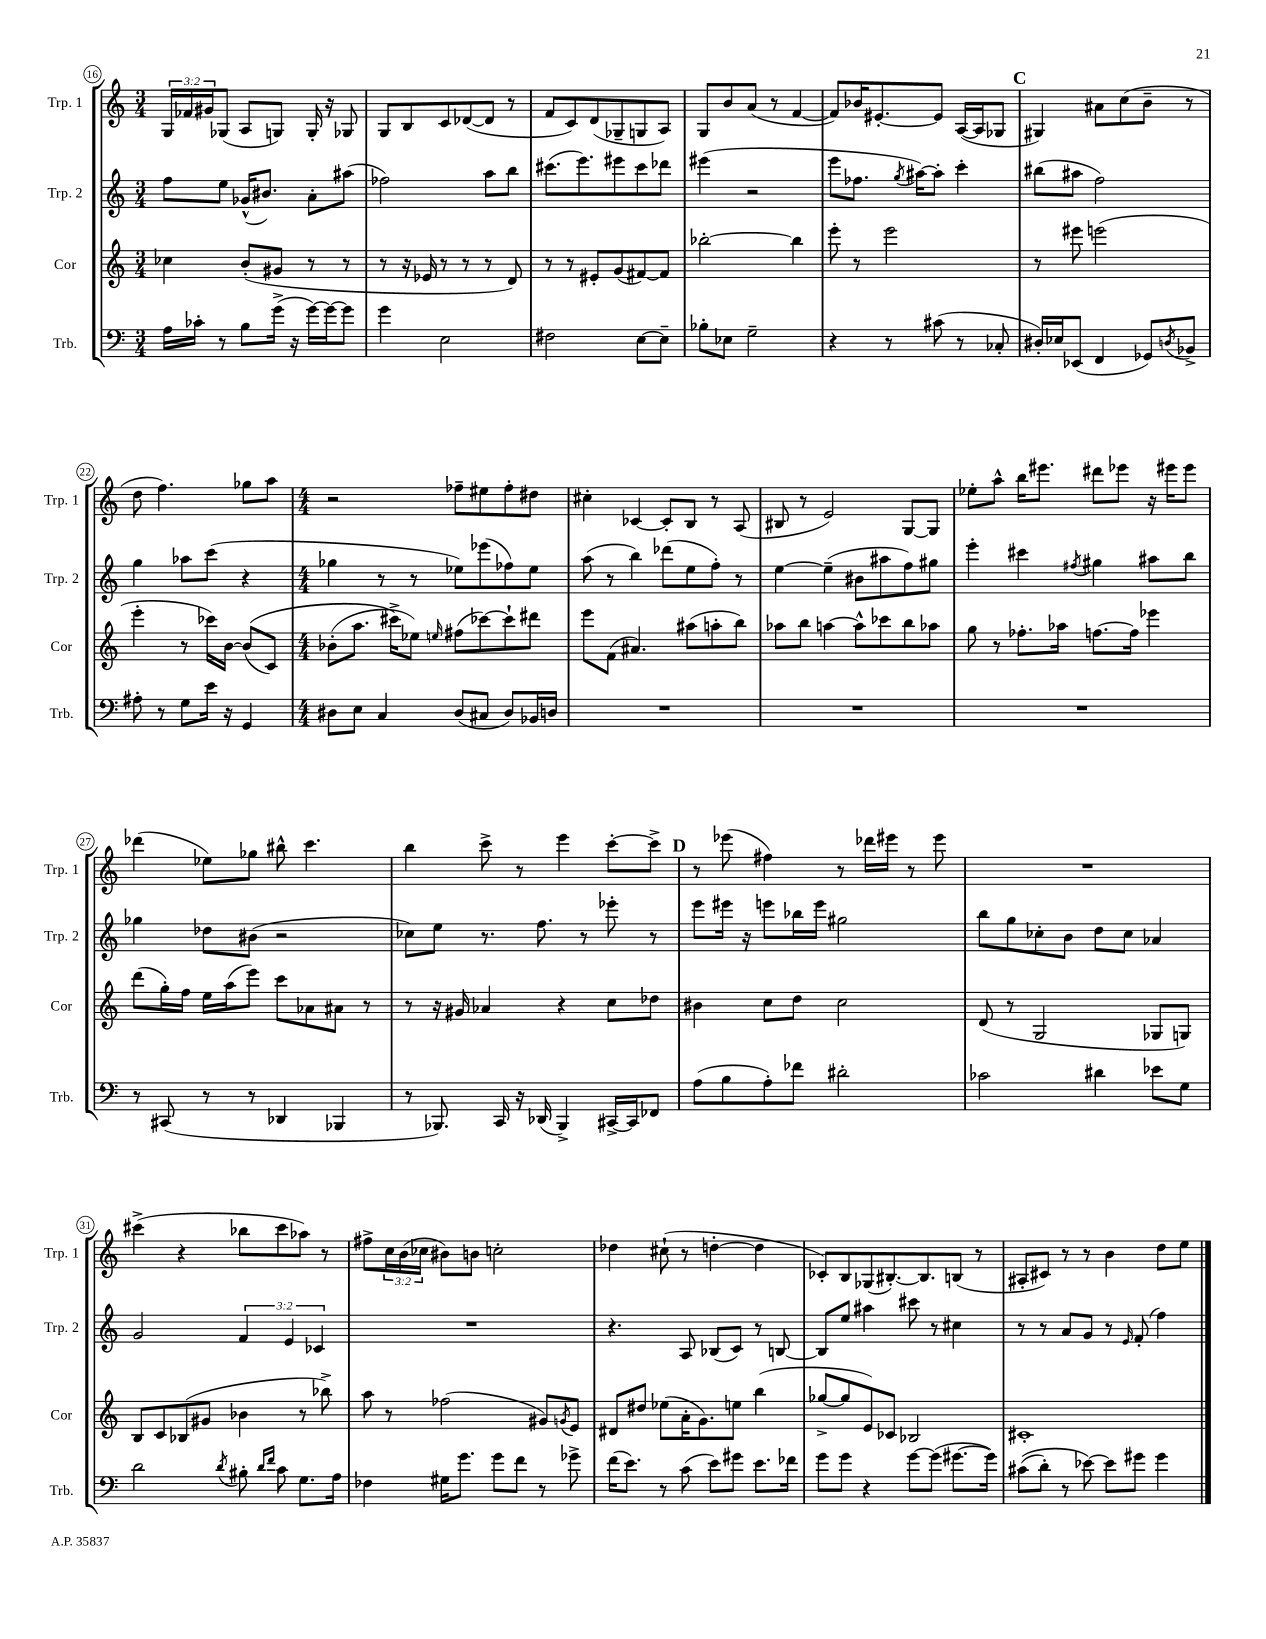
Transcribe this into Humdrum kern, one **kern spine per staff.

**kern	**kern	**kern	**kern
*staff4	*staff3	*staff2	*staff1
*clefF4	*clefG2	*clefG2	*clefG2
*k[]	*k[]	*k[]	*k[]
*M3/4	*M3/4	*M3/4	*M3/4
16A	4cc-	8ff	24G
.	.	.	24f-
16c-'	.	.	.
.	.	.	24g#
8r	.	8ee	(8G-
8B	(8b'	(16g-^^	8A
.	.	8.b#)	.
(16g^	8g#	.	8G)
16r	.	.	.
[16g)	8r	8a'	16G'
16g_	.	.	16r
8g]	8r	(8aa#	8G-
=	=	=	=
4g	8r	2ff-)	8G
.	16r	.	8B
.	16e-	.	.
2E	8r	.	8c
.	8r	.	([8d-
.	8r	8aa	8d-]
.	8d)	8bb	8r
=	=	=	=
2F#	8r	(8.ccc#	8f
.	8r	.	8c)
.	.	8.eee)	.
.	8e#'	.	(8d
.	(8g	8eee#	8G-~
[8E	[8f#)	8ccc#	8G
8E~]	8f#]	8ddd-	8A)
=	=	=	=
8B-'	[2bb-'	(4eee#	8G
8E-	.	.	8b
2G~	.	2r	(8a
.	.	.	8r
.	4bb-]	.	[4f
=	=	=	=
4r	8eee'	8eee	8f])
.	8r	8.ff-	16b-
.	.	.	[8.e#'
8r	2eee	.	.
.	.	8qgg	.
.	.	[16aa#)	.
(8c#	.	8aa#']	8e#]
8r	.	4ccc'	([16A
.	.	.	16A]
8C-'	.	.	8G-
=	=	=	=
16D#')	8r	(8bb#	4G#)
16E-	.	.	.
(8EE-	8eee#	8aa#	.
4FF	(2eee	2ff)	8a#
.	.	.	(8cc
8GG-)	.	.	8b~
8qD	.	.	.
8BB-^	.	.	8r
=	=	=	=
8A#'	4eee'	4gg	8dd
8r	.	.	4.ff)
8G	8r	8aa-	.
16e	16ccc-)	(8ccc	.
16r	[16b	.	.
4GG	&((8b]	4r	8gg-
.	8c)	.	8aa
=	=	=	=
*M4/4	*M4/4	*M4/4	*M4/4
8D#	(8b-'	4gg-	2r
8E	8.aa	.	.
4C	.	8r	.
.	16ccc#^&)	.	.
.	8ee-)	8r	.
.	16qqee	.	.
(8D#	(8ff#	8ee-)	8ff-~
8C#	[8ccc-)	(8eee-	8ee#
8D#)	8ccc-`]	8ff-)	8ff-'
16BB-	8ddd#	8ee-	8dd#
16D	.	.	.
=	=	=	=
1r	8eee	(8aa	4cc#'
.	(8f	8r	.
.	4.a#)	4bb)	[4c-
.	.	(8ddd-	8c-']
.	(8aa#	8ee	8B
.	8aa'	8ff')	8r
.	8bb)	8r	(8A
=	=	=	=
1r	8aa-	[4ee	8B#
.	8bb	.	8r
.	[4aa	(4ee~]	2e)
.	8aa^^]	8b#	.
.	8ccc-	8aa#	.
.	8bb	8ff)	[8G
.	8aa-	8gg#	8G]
=	=	=	=
1r	8gg	4eee'	8ee-'
.	8r	.	8aa^^
.	8.ff-'	4ccc#	16bb
.	.	.	8.eee#
.	16aa-	.	.
.	.	8qff#	.
.	[8.ff	4gg#	8ddd#
.	.	.	8eee-
.	16ff]	.	.
.	4eee-	8aa#	16r
.	.	.	16eee#
.	.	8bb	8eee#
=	=	=	=
8r	(8ddd	4gg-	(4ddd-
(8CC#	16gg')	.	.
.	16ff	.	.
8r	16ee	8dd-	8ee-)
.	(16aa	.	.
8r	8eee)	(8b#	8gg-
4DD-	8ccc	2r	8bb#^^
.	8a-	.	4.ccc
4BBB-	8a#	.	.
.	8r	.	.
=	=	=	=
8r	8r	8cc-)	4bb
8.BBB-)	16r	8ee	.
.	16g#	.	.
.	4a-	8.r	8ccc^
16CC	.	.	.
16r	.	.	8r
(16DD-	.	8.ff	.
4BBB-^)	4r	.	4eee
.	.	8r	.
[16CC#^	8cc	8eee-'	[8ccc'
16CC#]	.	.	.
8FF-	8dd-	8r	8ccc^]
=	=	=	=
(8A	4b#	8eee	8r
8B	.	16eee#	(8eee-
.	.	16r	.
8A')	8cc	8eee	4ff#)
8f-	8dd	16bb-	.
.	.	16eee	.
2d#'	2cc	2gg#	8r
.	.	.	16ddd-
.	.	.	16eee#
.	.	.	8r
.	.	.	8eee#
=	=	=	=
2c-	(8d	8bb	1r
.	8r	8gg	.
.	2G	8cc-'	.
.	.	8b	.
4d#	.	8dd	.
.	.	8cc-	.
8e-	8G-	4a-	.
8G	8G)	.	.
=	=	=	=
2d	8B	2g	(4ccc#^
.	8c	.	.
.	(8B-	.	4r
.	8g#	.	.
8qd	.	.	.
8B#'	4b-	6f	8bb-
16qqd	.	.	.
16qqf	.	.	.
8c	.	.	8ccc#
.	.	6e	.
8.G	8r	.	8aa-)
.	.	6c-	.
.	8bb-^)	.	8r
16A	.	.	.
=	=	=	=
4F-	8aa	1r	8ff#^
.	8r	.	24cc
.	.	.	(24b
.	.	.	24cc-
16G#	(2ff-	.	8b#)
8.g	.	.	.
.	.	.	8b
8g	.	.	2cc'
8f	.	.	.
8r	8g#)	.	.
.	8qg	.	.
8g-^	8e	.	.
=	=	=	=
(16f	8d#	4.r	4dd-
8.e)	.	.	.
.	8dd#	.	.
8r	(8ee-	.	(8cc#`
(8c	16a'	8A	8r
.	8.g)	.	.
8e)	.	(8B-	[4dd'
8g#	8ee	8c)	.
8.e	(4bb	8r	4dd]
.	.	[8B	.
16f-	.	.	.
=	=	=	=
8g	[8gg-^	8B]	8c-')
8g	8gg-]	8ee	8B
4r	8e)	4aa#	(8G-
.	8c-	.	[8.B#')
[8g	2B-	8ccc#	.
.	.	.	8.B#]
(8g]	.	8r	.
[8.g#	.	4cc#	(8B
.	.	.	8r
16g#])	.	.	.
=	=	=	=
&((8c#	1c#'	8r	8A#'
8d')	.	8r	8c#)
8r	.	8a	8r
[8e-&)	.	8g	8r
8e-]	.	8r	4b
.	.	16qqe	.
8g#	.	(8f'	.
4g#	.	4ff)	8dd
.	.	.	8ee
==	==	==	==
*-	*-	*-	*-
